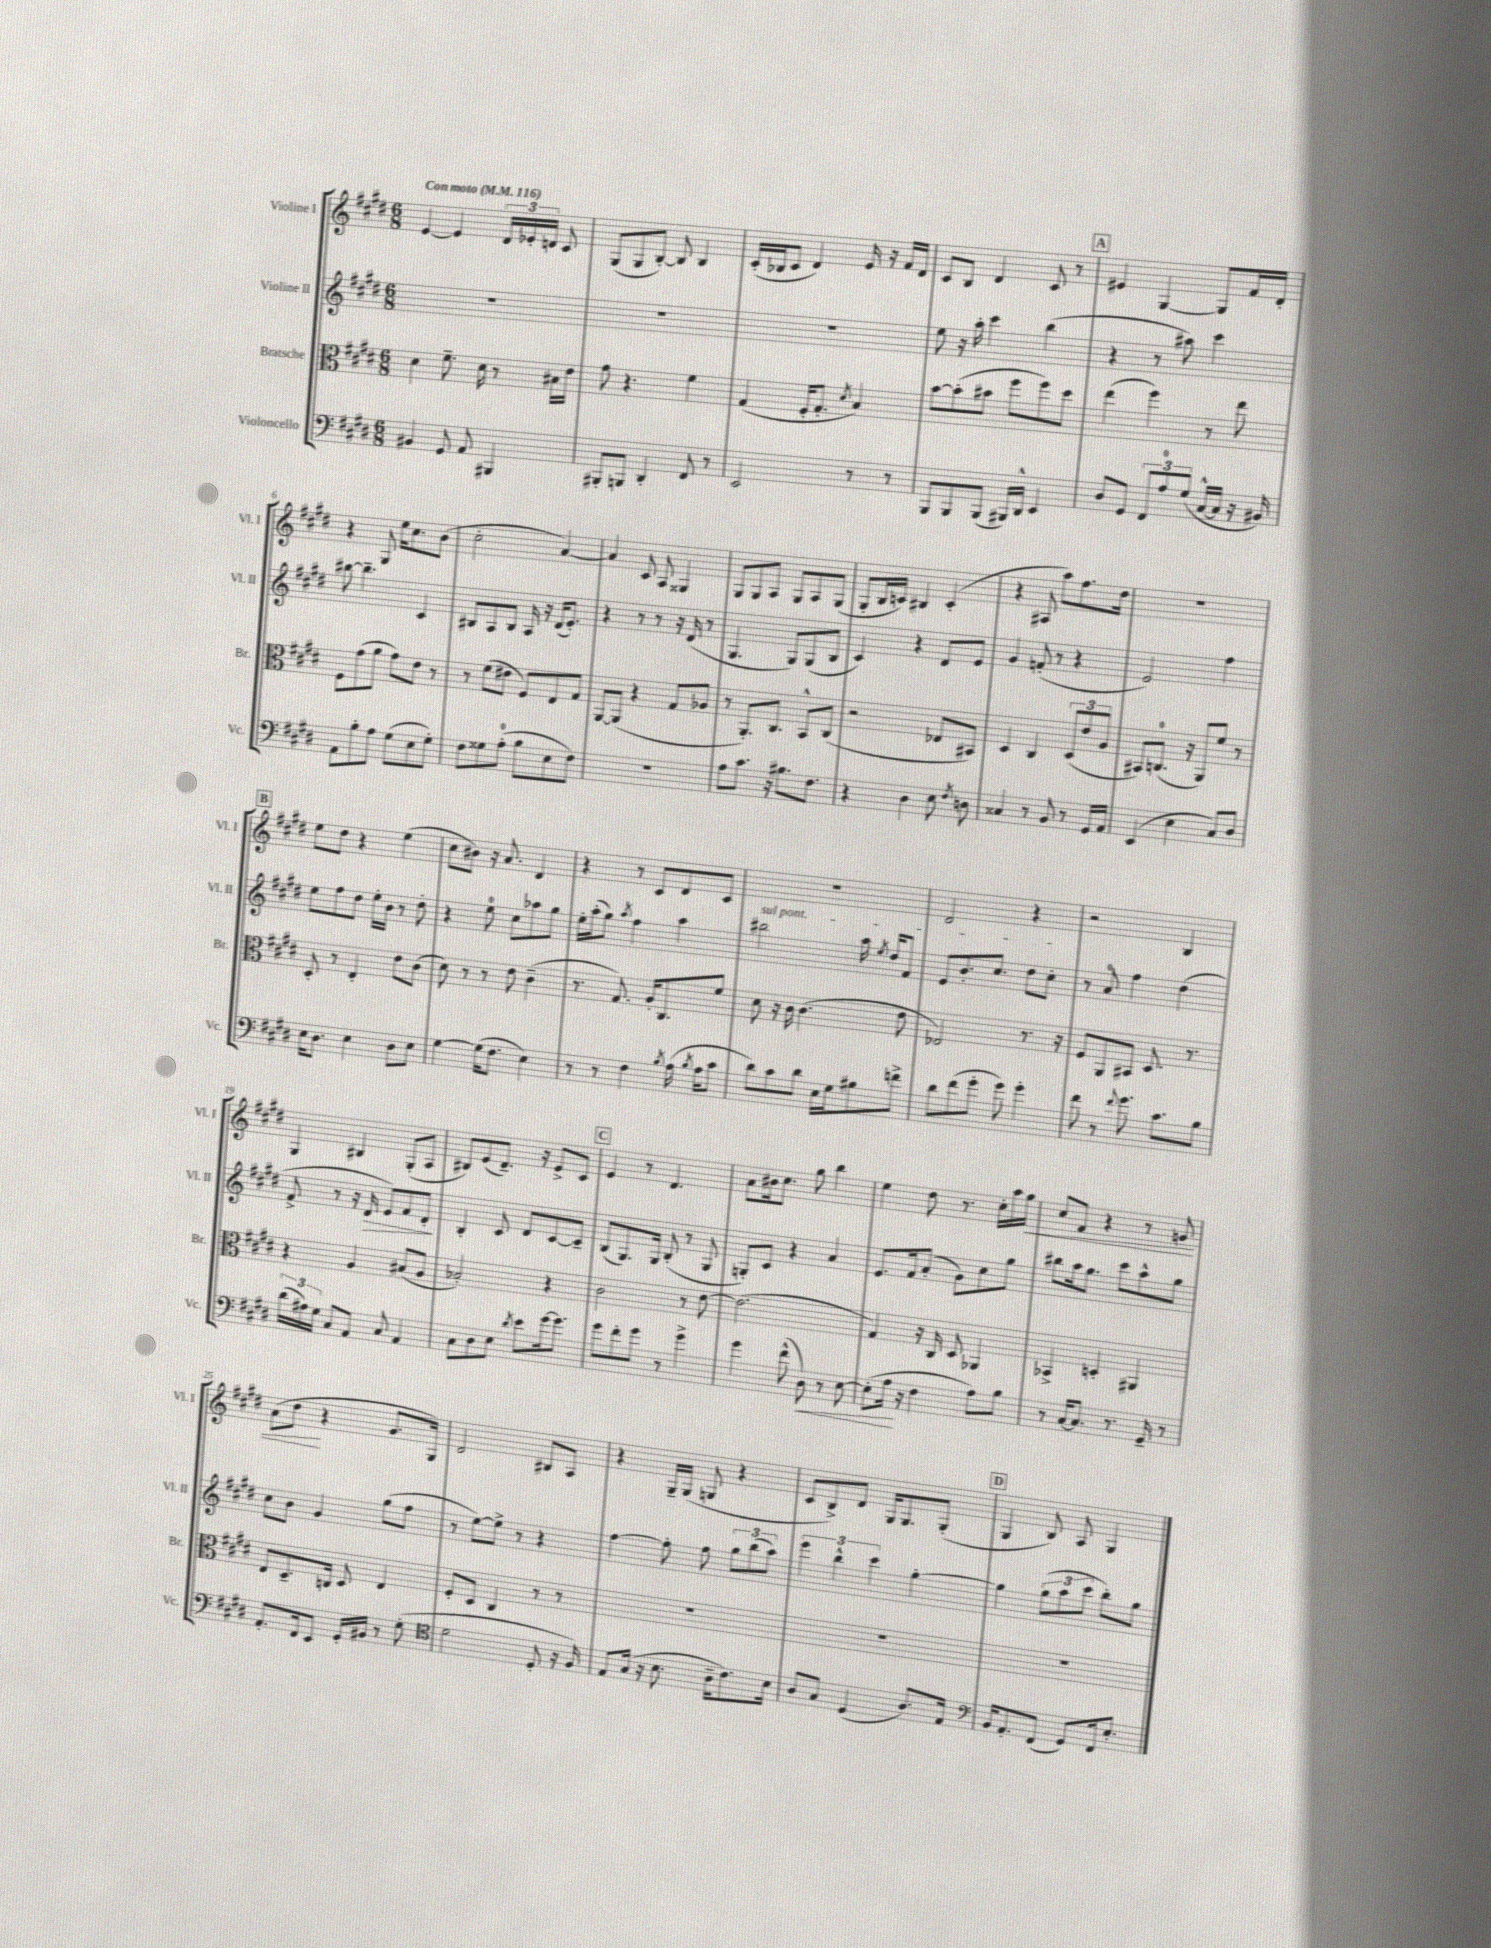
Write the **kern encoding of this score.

**kern	**kern	**kern	**kern
*staff4	*staff3	*staff2	*staff1
*clefF4	*clefC3	*clefG2	*clefG2
*k[f#c#g#d#]	*k[f#c#g#d#]	*k[f#c#g#d#]	*k[f#c#g#d#]
*M6/8	*M6/8	*M6/8	*M6/8
*MM116	*MM116	*MM116	*MM116
4BB#	4d#	2.r	[4e
8GG#	8.f#~	.	4e]
8AA	.	.	.
.	16d#	.	.
4BBB#	8r	.	24d#
.	.	.	24e-'
.	.	.	24d
.	16B#	.	8c#
.	16e	.	.
=	=	=	=
8BBB#'	8g#	2.r	(8G#
8BBB	4.r	.	8G#
4DD#'	.	.	[8B')
.	.	.	8B]
8FF#	4f#	.	4B
8r	.	.	.
=	=	=	=
2EE	(4G#	2.r	(16c#'
.	.	.	16B-
.	.	.	8c#
.	16F#'	.	4d#)
.	8.G#'	.	.
.	8qd#	.	.
8r	4B)	.	16e
.	.	.	16r
8r	.	.	16f#
.	.	.	16d#
=	=	=	=
8BBB	[8b	8ee	8c#
8BBB	(8b']	16r	8B
.	.	16aa'	.
(8BBB	8b#	4ccc#	4d#
16BBB#)	8ff#	.	.
16DD#^^	.	.	.
4EE	8ff#)	(4bb	8c#
.	8dd#	.	8r
=	=	=	=
8D#	(4ee	4r	4e#
8GG#	.	.	.
12FF#	4ff#)	8r	[4G#
12A	.	.	.
.	.	8aa#)	.
(12G#	.	.	.
[16C#^^	8r	4ccc#	8G#]
16C#]	.	.	.
16r	8ee	.	16f#
16BB#)	.	.	16d#'
=	=	=	=
8AA	8F#	[8bb#	4r
8B'	(8g#	4.bb#~]	.
8A	8a	.	8G#
(8G#	8g#)	.	16ee
.	.	.	8.cc#
8E	8e	4c#	.
8G#')	8r	.	(8b
=	=	=	=
8F#	8r	8B#	2cc#'
8G##	(8f#	8A	.
(8A'	8e#	8B#	.
8B	8F#)	16A	.
.	.	16r	.
8E	8E	(16d#	[4a)
.	.	8.e')	.
8F#)	8G#	.	.
=	=	=	=
2.r	[8AA	4r	4a]
.	(8AA]	.	.
.	4r	8r	8c#
.	.	8r	8A
.	8G#	16r	4G##
.	.	(16d#	.
.	8A-	8r	.
=	=	=	=
8A	8r	4.G#	8G#
8.c#	8.AA')	.	8G#
.	.	.	8A
16r	8.C#	.	.
8.B#	.	8G#)	8G#
.	8BB^^	(8G#	8A
8.F#	.	.	.
.	(8C#	8B	(8G#
=	=	=	=
4r	2r	4c#)	8G#'
.	.	.	16B
.	.	.	16c)
4D#	.	4r	4B#
8E	8E-	8d#	(4c'
8qF#	.	.	.
8D	8BB#)	8e	.
=	=	=	=
4C##	4D#	4g#	4r
8r	4C#	(8f'	8A#
8BB	.	8r	8aa)
8r	(12D#	4r	8.ff#
.	12e	.	.
16GG#	.	.	.
.	12A	.	.
16AA	.	.	16dd#
=	=	=	=
(4EE	8BB#)	2e)	2.r
.	(8.C	.	.
4E	.	.	.
.	16r	.	.
.	8AA)	.	.
8C#)	8f#	4ff#	.
8D#	8r	.	.
=	=	=	=
16E	8D#'	8ee	8ee
8.D#	.	.	.
.	8r	8ff#	8dd#
4E	4E'	8dd#	4r
.	.	16ee'	.
.	.	16b	.
8D#	8e	8r	(4ee
8E	(8c#	8dd#'	.
=	=	=	=
[4G#	8d#)	4r	8cc#
.	8r	.	8b#)
(16G#]	8r	8ee	16r
8.F#	.	.	8.a
.	8e	8cc#	.
4E)	(4c#~	8aa-	4d#
.	.	8gg#	.
=	=	=	=
8r	8.r	16ee'	4r
.	.	(16aa'	.
8r	.	8gg#)	.
.	8.G#)	.	.
.	.	8qaa	.
4F#	.	4ff#	8r
.	16A'	.	8c#
.	8.C#	.	.
8qB	.	.	.
(16A	.	4aa	8d#
8qB	.	.	.
16A	.	.	.
8c#	8f#	.	8c#
=	=	=	=
8d#)	8d#	2bb#	2.r
8c#	16r	.	.
.	16c#	.	.
8d#	(4.c#	.	.
16E	.	.	.
16G#	.	.	.
8B#	.	16aa	.
.	.	8qee	.
.	.	16dd#	.
8f^	8e	8f#	.
=	=	=	=
8d#	2E-)	8e	2d#
(8f#	.	8.b'	.
8g#'	.	.	.
.	.	8.cc#	.
8g#)	.	.	.
4g#'	8.r	8dd#	4r
.	.	8cc#'	.
.	16r	.	.
=	=	=	=
8f#	8F#	8r	2r
8r	8AA	8a	.
8qqf#	.	.	.
8.g#	8BB#	4ff#	.
.	8.D#	.	.
8.c#	.	.	.
.	.	(4dd#	4B
.	8.r	.	.
8B	.	.	.
=	=	=	=
(24d#	4r	8f#^	4G#
24A#)	.	.	.
24G#	.	.	.
8C#	.	8r	.
8AA	4A	16r	4B#
.	.	16d#	.
8C#	.	8e)	.
4AA	(8B#	8f#	(8G#'
.	8A	8d#'	8A
=	=	=	=
8C#	2B-')	4B'	8B#)
8D#	.	.	(8e
8E	.	8c#	8.d#~)
8qd#	.	.	.
8e	.	8d#	.
.	.	.	16r
[16g#	4r	[8c#	8e^
8.g#]	.	.	.
.	.	8c#~]	8c#
=	=	=	=
8g#	2c#	(8B	4e
8f#'	.	8.G#)	.
8g#	.	.	8r
.	.	16G#	.
8r	.	(8B'	4.d#
4g#^	8r	8r	.
.	[8e	8G#	.
=	=	=	=
4g#	(2.e]	8G')	8a
.	.	8c#	16b#
.	.	.	8.cc#
(8f#^^	.	4r	.
8D#)	.	.	8gg#
8r	.	4a	4bb
[8E	.	.	.
=	=	=	=
(8E']	4G#)	8.e	4ee
16A	.	.	.
16r	.	16f#	.
4F#	16r	(8a'	8dd#
.	16C#	.	.
.	8D#	8g#)	8.r
8A)	4AA-	8cc#	.
.	.	.	16cc#'
8B	.	8gg#	16aa
.	.	.	16gg#
=	=	=	=
8r	4BB-^	8bb#	8cc#
[16C#	.	16aa	8f#
8.C#]	.	8.gg#	.
.	4D'	.	4r
8.r	.	8ccc#	.
.	4AA#	8aa^^	8r
16GG#~	.	.	.
8r	.	8gg#	8g
=	=	=	=
8.AA'	8E	8cc#	(8a
.	8.D#~	8b	8dd#
16FF#	.	.	.
8EE	.	4g#	4r
.	16C	.	.
16GG#'	8D#	.	.
16BB#	.	.	.
8r	4E	(8gg#	8.g#
(8G#'	.	8ff#	.
.	.	.	16G#)
=	=	=	=
*clefC4	*	*	*
2d#	8F#'	8r	2d#
.	8D#	[8ee)	.
.	4C#	8ee^]	.
.	.	8r	.
8D#'	8r	4r	8B#
16r	8r	.	8A
16F#)	.	.	.
=	=	=	=
8E	2.r	[4ff#	4r
(16G#	.	.	.
16r	.	.	.
8.B	.	8ff#']	16G#~
.	.	.	(16G#
.	.	8ff#	8G
16A~	.	.	.
8.c#)	.	12gg#	4r
.	.	(12bb	.
.	.	12aa)	.
16B	.	.	.
=	=	=	=
8A	2.r	6eee	8c#
8G#	.	.	8B^)
.	.	6bb^^	.
(4D#	.	.	8d#
.	.	6ccc#	.
.	.	.	16G#
.	.	.	8.G#
8.A)	.	[4gg#'	.
.	.	.	(8G#'
16E	.	.	.
=	=	=	=
*clefF4	*	*	*
16BB	2.r	4gg#]	4G#
8.AA'	.	.	.
(8FF#	.	(12gg#	8B)
.	.	12aa	.
8GG#)	.	.	8A
.	.	12ccc#	.
16FF#	.	8bb')	4G#
8.E'	.	.	.
.	.	8gg#	.
==	==	==	==
*-	*-	*-	*-
